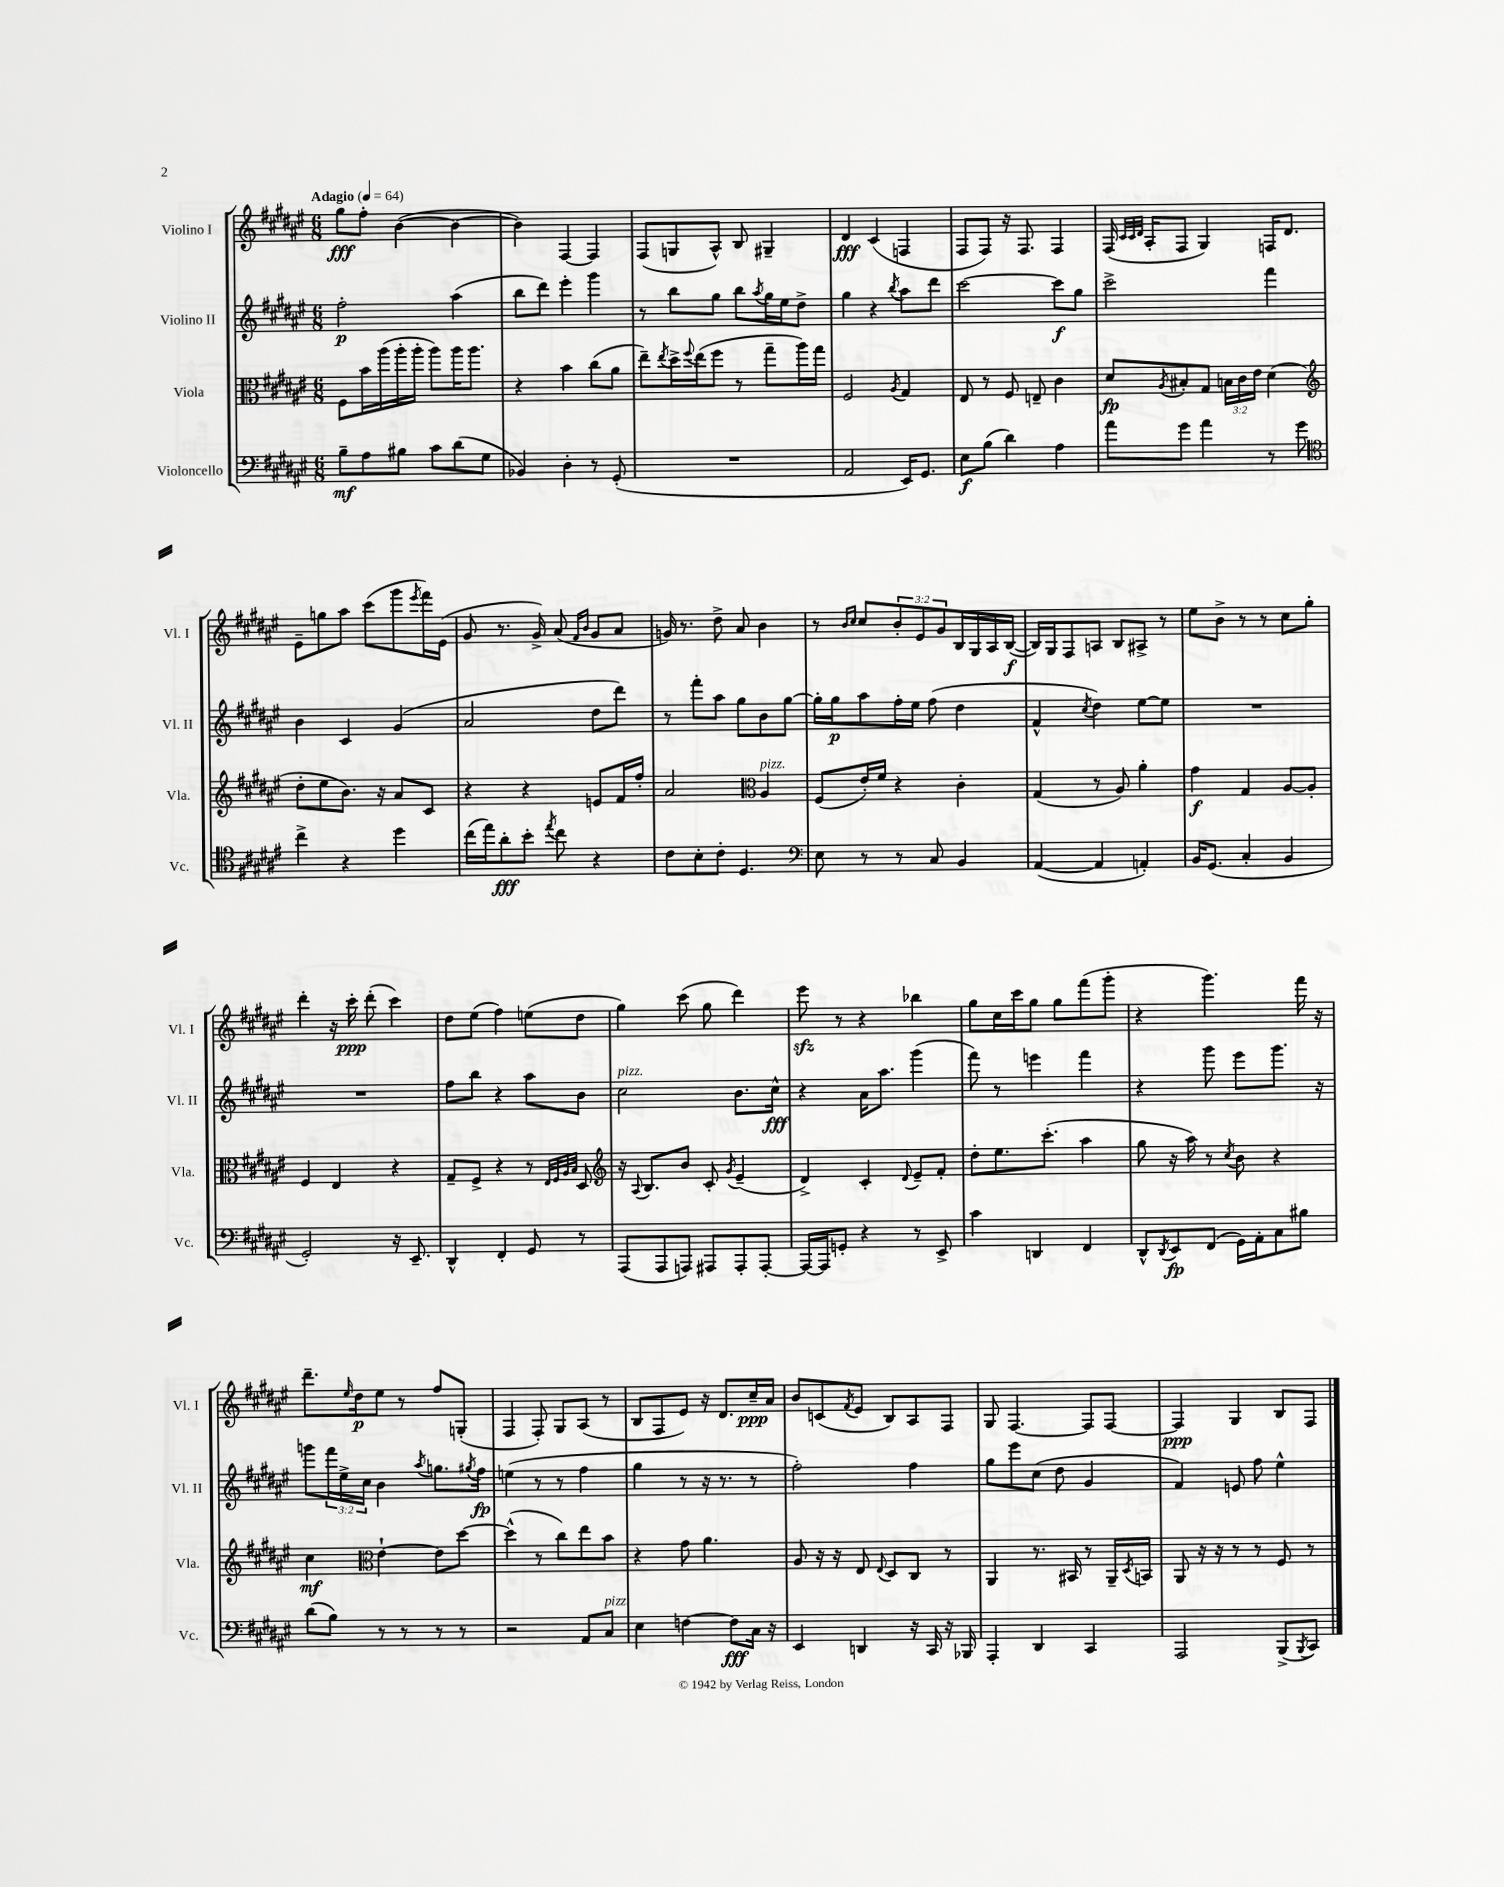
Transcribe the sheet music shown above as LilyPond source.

<<
\new StaffGroup <<
\new Staff = "s0" \with { instrumentName = "Violino I" shortInstrumentName = "Vl. I" } {
    \clef treble \key fis \major \numericTimeSignature \time 6/8 \override Staff.TupletNumber.text = #tuplet-number::calc-fraction-text \tempo "Adagio" 4 = 64
    gis''8\fff fis''8-. b'4~( b'4~ |
    b'4) fis4~ fis4 |
    fis8( g8 ais8-^) b8 gis4-- |
    dis'4\fff cis'4( f4 |
    fis8 fis8) r16 fis8. fis4 |
    fis16( \grace { cis'32 cis'32 dis'32 } ais16-. fis8 gis4) f16 dis'8. |
    eis'8-- g''8 ais''8 cis'''8( gis'''8 \acciaccatura { eis'''8 } fis'''16) eis'16( |
    gis'8 r8. gis'16->) ais'8( \grace { fis'16 b'16 } gis'8 ais'8 |
    g'16) r8. dis''8-> ais'8 b'4 |
    r8 \grace { b'16 cis''16 } cis''8 \tuplet 3/2 { b'8-. eis'8 gis'8 } b16 gis16 ais16 b16~\f( |
    b16) gis16 fis8 a8 b8 ais8-> r8 |
    eis''8 b'8-> r8 r8 cis''8 gis''8-. |
    dis'''4-. r16 cis'''16-.\ppp dis'''8-.( cis'''4) |
    dis''8 eis''8( fis''4) e''8( dis''8 |
    gis''4) cis'''8( gis''8 dis'''4) |
    eis'''8\sfz r8 r4 bes''4 |
    gis''8 cis''16 cis'''16 gis''8 gis''8 fis'''8( gis'''8-. |
    r4 gis'''4.) fis'''16 r16 |
    dis'''8.-- \grace { eis''16 } dis''16\p eis''8 r8 fis''8 g8-.( |
    fis4 fis8-.) gis8 ais8( r8 |
    b8 fis8 eis'8) r16 dis'8. cis''16--\ppp ais'16 |
    b'8 c'8( \acciaccatura { fis'8 } eis'8 b8) ais8 fis8 |
    gis8 fis4.~ fis8 fis8~ |
    fis4\ppp gis4 b8 fis8 \bar "|." |
}
\new Staff = "s1" \with { instrumentName = "Violino II" shortInstrumentName = "Vl. II" } {
    \clef treble \key fis \major \numericTimeSignature \time 6/8 \override Staff.TupletNumber.text = #tuplet-number::calc-fraction-text
    fis''2-.\p ais''4( |
    b''8 dis'''8) eis'''4-. gis'''4 |
    r8 b''8 gis''8 b''8 \acciaccatura { ais''8 } gis''16 eis''16 dis''8-> |
    gis''4 r4 \acciaccatura { b''8 } ais''8 dis'''8 |
    cis'''2~ cis'''8\f gis''8 |
    cis'''2-> fis'''4 |
    b'4 cis'4 gis'4( |
    ais'2 dis''8 dis'''8) |
    r8 fis'''8-. ais''8 gis''8 b'8 gis''8~ |
    gis''16-. gis''16\p ais''8 fis''16-. eis''16 fis''8( dis''4 |
    fis'4-^ \acciaccatura { cis''8 } dis''4) eis''8~ eis''8 |
    R2. |
    R2. |
    fis''8 b''8 r4 ais''8 b'8 |
    cis''2^\markup { \italic "pizz." } b'8. cis''16-^\fff |
    r4 ais'16 ais''8. gis'''4( |
    fis'''8) r8 e'''4 fis'''4 |
    r4 gis'''8 eis'''8 gis'''8. r16 |
    g'''8 \tuplet 3/2 { fis'''16 eis''16-> cis''16 } b'4 \acciaccatura { ais''8 } g''8. \acciaccatura { gis''8 } fis''16\fp |
    e''4( r8 r8 fis''4 |
    gis''4 r8 r16 r8. r8 |
    fis''2-.) fis''4 |
    gis''8 eis'''8 cis''8( dis''8 gis'4 |
    fis'4) e'8 fis''8 eis''4-^ \bar "|." |
}
\new Staff = "s2" \with { instrumentName = "Viola" shortInstrumentName = "Vla." } {
    \clef alto \key fis \major \numericTimeSignature \time 6/8 \override Staff.TupletNumber.text = #tuplet-number::calc-fraction-text
    fis8 b'16 ais''16( ais''16-. ais''16-. ais''8) ais''16 ais''8. |
    r4 b'4 cis''8( ais'8 |
    eis''8--) \acciaccatura { eis''8 } dis''16-> \appoggiatura { fis''8 } eis''16( fis''8 r8 gis''8-- ais''16) gis''16 |
    fis2 \acciaccatura { ais8 } gis4 |
    eis8 r8 fis8 e8-- cis'4 |
    dis'8\fp \acciaccatura { ais8 } bis8-. gis8 \tuplet 3/2 { b16 cis'16 eis'16 } dis'4( |
    \clef treble dis''8-. eis''8 b'8.) r16 ais'8 cis'8 |
    r4 r4 e'8 fis'16 fis''16-. |
    ais'2 \clef alto ais4^\markup { \italic "pizz." } |
    fis8( eis'16-.) fis'16 r4 cis'4-. |
    gis4( r8 ais8) ais'4-. |
    gis'4\f gis4 ais8~ ais8-. |
    fis4 eis4 r4 |
    gis8-- fis8-> r4 r8 \grace { eis32 fis32 ais32 b32 } dis8 |
    \clef treble r16 \appoggiatura { ais8 } b8. b'8 cis'8-. \acciaccatura { gis'8 } eis'4--( |
    dis'4->) cis'4-. \appoggiatura { dis'8 } eis'8-- fis'8-. |
    dis''8-. eis''8. cis'''8.-.( ais''4 |
    gis''8 r16 ais''16) r8 \acciaccatura { cis''8 } b'8 r4 |
    cis''4\mf \clef alto eis'4~-! eis'8 dis''8~ |
    dis''4-^( r8 cis''8) eis''8 b'8 |
    r4 gis'8 ais'4. |
    ais8 r16 r16 eis8 \appoggiatura { eis8 } dis8 cis8 r8 |
    ais,4 r8. bis,16 r8 ais,16-- \acciaccatura { dis8 } b,16 |
    ais,8 r16 r16 r8 r8 fis8 r8 \bar "|." |
}
\new Staff = "s3" \with { instrumentName = "Violoncello" shortInstrumentName = "Vc." } {
    \clef bass \key fis \major \numericTimeSignature \time 6/8
    b8--\mf ais8 bis8 cis'8 dis'8( gis8 |
    bes,4) dis4-. r8 gis,8-.( |
    R2. |
    ais,2 eis,16) gis,8. |
    eis8\f b8( dis'4) ais4 |
    ais'8 gis'8 ais'4 r8 gis'8 |
    \clef tenor cis''4-> r4 dis''4 |
    cis''16( eis''16) ais'8-.\fff b'8-. \acciaccatura { eis''8 } cis''8 r4 |
    cis'8 b8-. cis'8-. dis4. |
    \clef bass eis8 r8 r8 cis8 b,4 |
    ais,4~( ais,4 a,4-.) |
    b,16 gis,8.( cis4-. b,4 |
    gis,2-.) r16 eis,8.-- |
    dis,4-^ fis,4-. gis,8 r8 |
    ais,,8( ais,,8 a,,8) ais,,8 ais,,8-. ais,,8~-. |
    ais,,16~ ais,,16 g,8-. r4 r8 eis,8-> |
    cis'4 d,4 fis,4 |
    dis,8-^ \acciaccatura { dis,8 } eis,8\fp fis,8( gis,16) ais,16-. cis8 bis8 |
    dis'8( b8) r8 r8 r8 r8 |
    r2 ais,8 cis8^\markup { \italic "pizz." } |
    eis4 f4~ f8\fff cis16 r16 |
    eis,4 d,4 r16 cis,16 r16 bes,,16 |
    ais,,4-. dis,4 cis,4 |
    ais,,2 b,,8->( \acciaccatura { b,,8 } cis,8) \bar "|." |
}
>>
>>
\layout { \context { \Score \remove "Bar_number_engraver" } }
